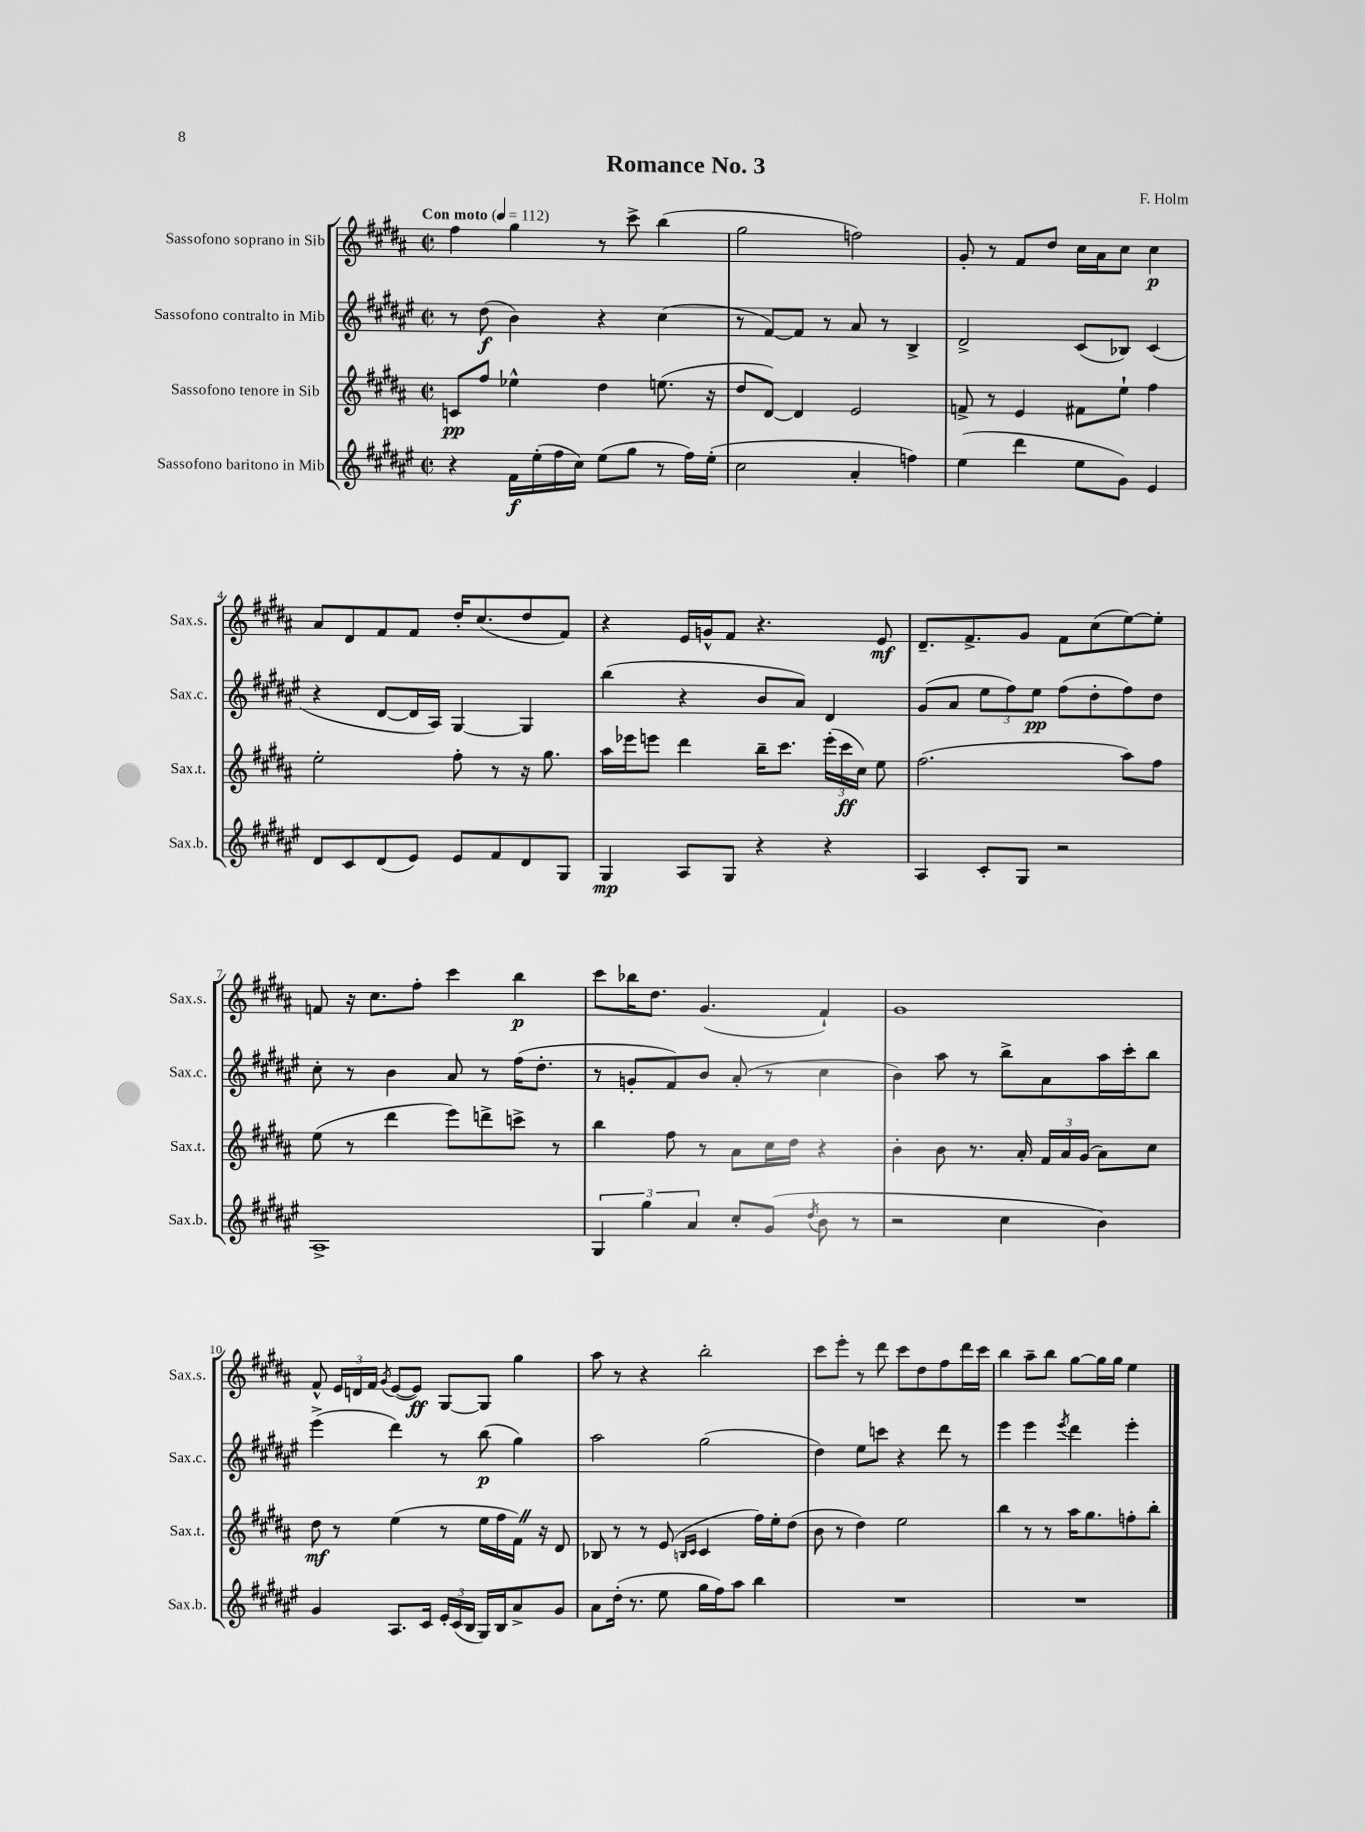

**kern	**kern	**kern	**kern
*staff4	*staff3	*staff2	*staff1
*clefG2	*clefG2	*clefG2	*clefG2
*k[f#c#g#d#a#e#]	*k[f#c#g#d#a#]	*k[f#c#g#d#a#e#]	*k[f#c#g#d#a#]
*M2/2	*M2/2	*M2/2	*M2/2
*met(c|)	*met(c|)	*met(c|)	*met(c|)
*MM112	*MM112	*MM112	*MM112
4r	8c	8r	4ff#
.	8ff#	(8dd#	.
16f#	4ee-^^	4b)	4gg#
(16ee#'	.	.	.
16ff#	.	.	.
16cc#)	.	.	.
(8ee#	4dd#	4r	8r
8gg#	.	.	8ccc#^
8r	(8.ee	(4cc#	(4bb
16ff#)	.	.	.
(16ee#'	16r	.	.
=	=	=	=
2cc#	8dd#	8r	2gg#
.	[8d#)	[8f#)	.
.	4d#]	8f#]	.
.	.	8r	.
4a#'	2e	8a#	2ff)
.	.	8r	.
4ff)	.	4B^	.
=	=	=	=
(4ee#	8f^	2d#^	8g#'
.	8r	.	8r
4ddd#	4e	.	8f#
.	.	.	8dd#
8ee#	8f#	(8c#	16cc#
.	.	.	16a#
8g#)	8ee`	8B-)	8cc#
4e#	4ff#	(4c#	4cc#
=	=	=	=
8d#	2ee'	4r	8a#
8c#	.	.	8d#
(8d#	.	[8d#	8f#
8e#)	.	16d#]	8f#
.	.	16A#)	.
8e#	8ff#'	[4G#	16dd#'
.	.	.	(8.cc#
8f#	8r	.	.
8d#	16r	4G#]	8dd#
.	8.gg#	.	.
8G#	.	.	8f#)
=	=	=	=
4G#	16aa#	(4bb	4r
.	16eee-	.	.
.	8eee	.	.
8A#	4ddd#	4r	16e
.	.	.	16g^^
8G#	.	.	8f#
4r	16bb~	8b	4.r
.	8.ccc#	.	.
.	.	8a#)	.
4r	(24eee'	4d#	.
.	24ccc#	.	.
.	24cc#)	.	.
.	8ee	.	8e
=	=	=	=
4A#	(2.ff#	(8g#	8.d#~
.	.	8a#	.
.	.	.	8.f#^
8c#'	.	12ee#	.
.	.	12ff#)	.
8G#	.	.	8g#
.	.	12ee#	.
2r	.	(8ff#	8f#
.	.	8dd#'	(8cc#
.	8aa#)	8ff#)	[8ee)
.	8ff#	8dd#	8ee']
=	=	=	=
1A#^	(8ee	8cc#'	8f
.	8r	8r	16r
.	.	.	8.cc#
.	4ddd#	4b	.
.	.	.	8ff#'
.	8eee)	8a#	4ccc#
.	8ddd^	8r	.
.	8ccc^	(16ff#	4bb
.	.	8.dd#'	.
.	8r	.	.
=	=	=	=
6G#	4bb	8r	8ccc#
.	.	8g'	16bb-
6gg#	.	.	.
.	.	.	8.dd#
.	8ff#	8f#)	.
6a#	.	.	.
.	8r	8b	(4.g#
8cc#'	8a#	(8a#'	.
(8g#	16cc#	8r	.
.	16dd#	.	.
8qdd#	.	.	.
8b	4r	4cc#	4f#`)
8r	.	.	.
=	=	=	=
2r	4b'	4b)	1g#
.	8b	8aa#	.
.	8.r	8r	.
4cc#	.	8bb^	.
.	16a#'	.	.
.	24f#	8a#	.
.	24a#	.	.
.	(24g#	.	.
4b)	8a#)	16aa#	.
.	.	16ccc#'	.
.	8cc#	8bb	.
=	=	=	=
4g#	8dd#	(4eee#^	8f#^^
.	8r	.	24e
.	.	.	24d
.	.	.	24f#
.	.	.	8qg#
8.A#	(4ee	4ddd#)	([8e
.	.	.	8e])
16c#	.	.	.
24e#'	8r	8r	[8G#
(24c#	.	.	.
24B	.	.	.
16G#)	16ee	(8bb	8G#]
16B	16ff#	.	.
8a#^	16f#)	4gg#)	4gg#
.	16r	.	.
8g#	8d#	.	.
=	=	=	=
8a#	8B-	2aa#	8aa#
(16dd#'	8r	.	8r
8.r	.	.	.
.	8r	.	4r
8ee#	(8e	.	.
.	16qqB	.	.
.	16qqc#	.	.
16gg#	4c#	(2gg#	2bb'
16ff#)	.	.	.
8aa#	.	.	.
4bb	16ff#)	.	.
.	16ee'	.	.
.	(8dd#	.	.
=	=	=	=
1r	8b	4dd#)	8ccc#
.	8r	.	8eee'
.	4dd#)	8ee#	8r
.	.	8ccc	8ddd#
.	2ee	4r	8ccc#
.	.	.	8dd#
.	.	8ddd#	8ff#
.	.	8r	16ddd#
.	.	.	16ccc#
=	=	=	=
1r	4bb	4eee#	4bb
.	8r	4eee#	8aa#~
.	8r	.	8bb
.	.	8qeee#	.
.	16aa#	4ddd#	[8gg#
.	8.gg#	.	.
.	.	.	16gg#]
.	.	.	16gg#
.	8ff'	4eee#'	4ee
.	8bb'	.	.
==	==	==	==
*-	*-	*-	*-
